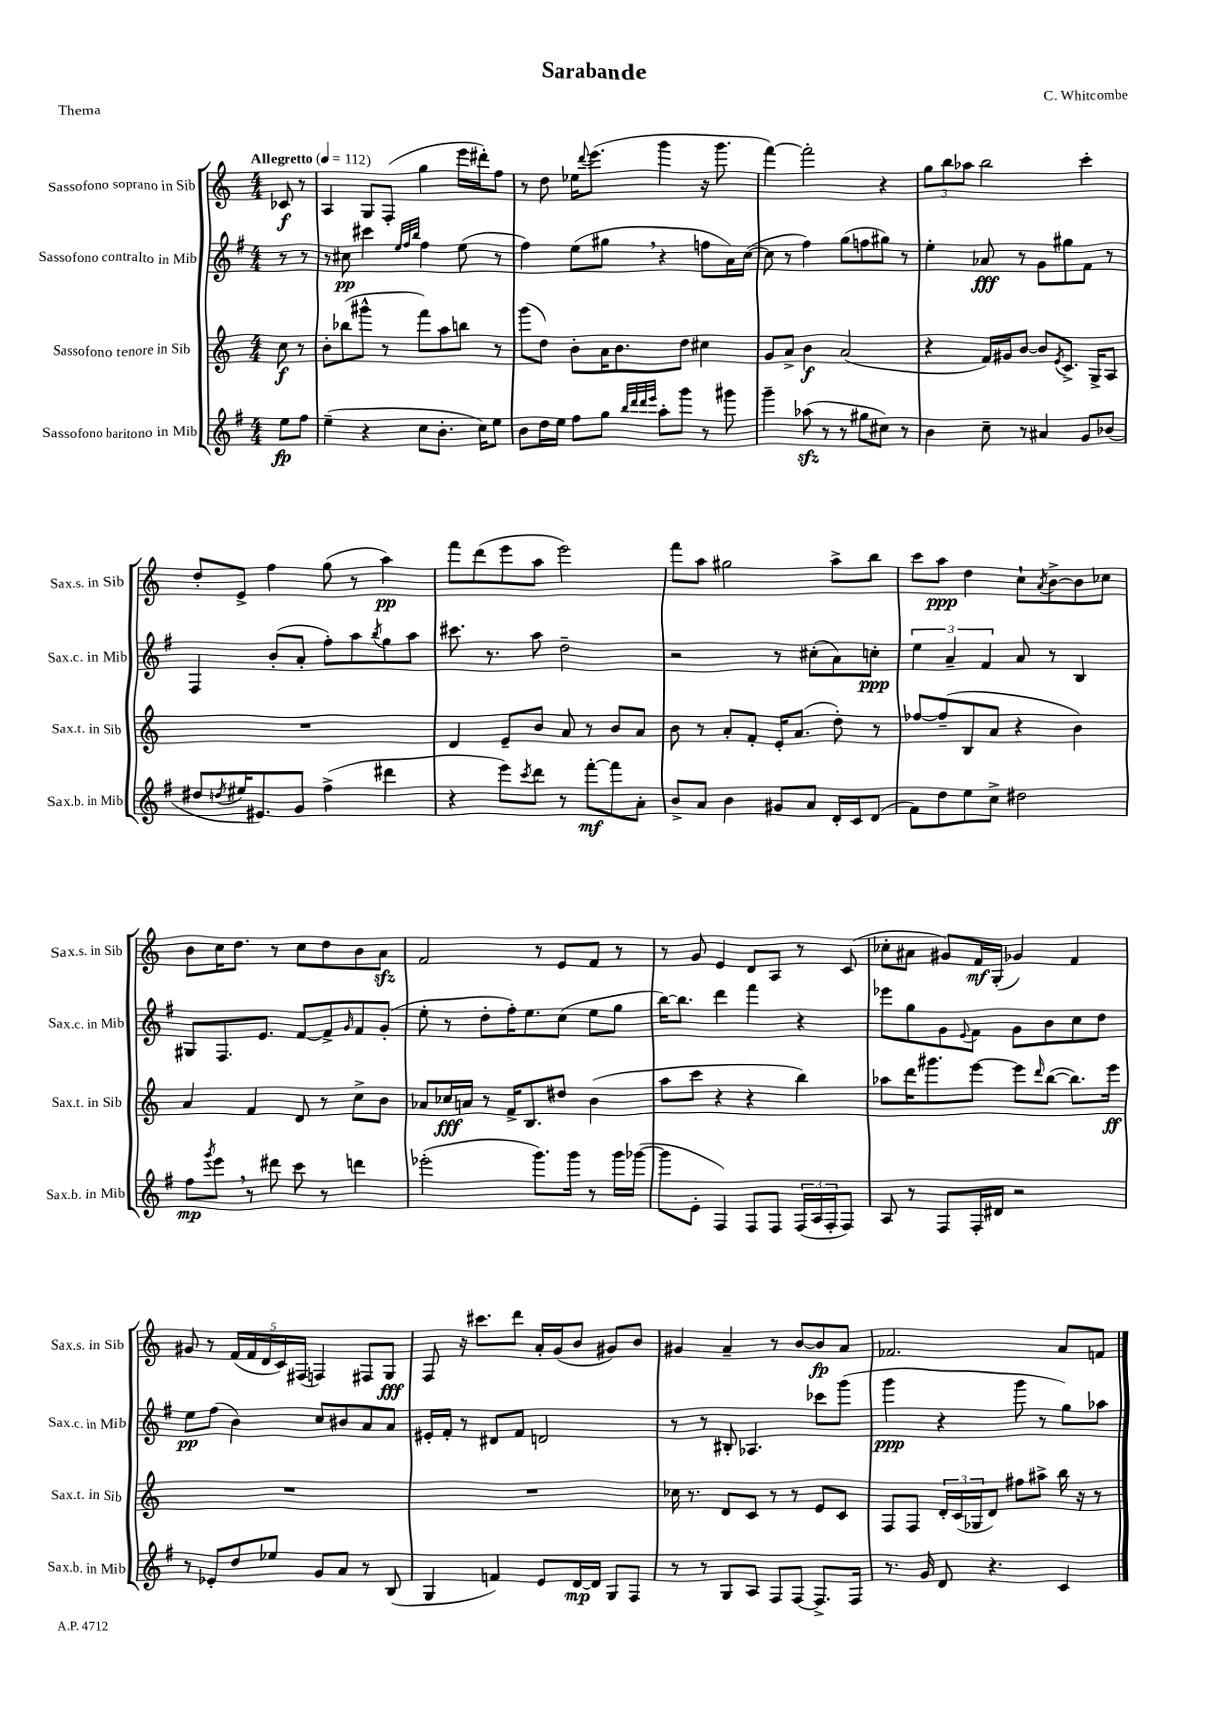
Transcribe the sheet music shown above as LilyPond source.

\header { title = "Sarabande" composer = "C. Whitcombe" piece = "Thema" }
<<
\new StaffGroup <<
\new Staff = "s0" \with { instrumentName = "Sassofono soprano in Sib" shortInstrumentName = "Sax.s. in Sib" } {
    \clef treble \key c \major \numericTimeSignature \time 4/4 \partial 4 \tempo "Allegretto" 4 = 112
    ces'8\f r8 |
    a4 g8 f8-.( g''4 e'''16 dis'''16-.) f''8 |
    r8 d''8 ees''16 \appoggiatura { d'''8 } e'''8.( g'''4 r16 g'''8. |
    f'''4~) f'''2-. r4 |
    \tuplet 3/2 { g''8 b''8 aes''8 } b''2 c'''4-. |
    d''8-. e'8-> f''4 g''8( r8 a''4\pp) |
    f'''8 d'''8( e'''8 a''8 e'''2) |
    f'''8 a''8 gis''2 a''8-> b''8 |
    c'''8 a''8\ppp d''4 c''8-! \acciaccatura { a'8 } b'8~-> b'8 ces''8 |
    b'8 c''16 d''8. r8 c''8 d''8 b'8 a'8\sfz |
    f'2 r8 e'8 f'8 r8 |
    r8 g'8 e'4 d'8 a8 r8 c'8( |
    ces''8-. ais'8 gis'8) f'16\mf g16-.( ges'4) f'4 |
    gis'8 r8 \tuplet 5/4 { f'16( f'16 d'16 c'16) fis16( } f4) fis8 g8\fff |
    f8 r16 cis'''8. d'''8 a'16-. g'16( b'8 gis'8) b'8 |
    gis'4 a'4-- r8 b'8~ b'8\fp a'8 |
    fes'2. a'8 f'8 \bar "|." |
}
\new Staff = "s1" \with { instrumentName = "Sassofono contralto in Mib" shortInstrumentName = "Sax.c. in Mib" } {
    \clef treble \key g \major \numericTimeSignature \time 4/4 \partial 4
    r8 r8 |
    r8 cis''8\pp cis'''4 \grace { e''32 fis''32 b''32 } fis''4 e''8( r8 |
    fis''4) e''8( gis''8 \breathe r4 f''8 a'16) c''16~( |
    c''8 r8 fis''4) g''8( f''8 gis''8) r8 |
    e''4-. aes'8\fff r8 g'8 gis''8 fis'8 r8 |
    fis4 b'8-.( a'8-. fis''8-.) a''8 \acciaccatura { b''8 } g''8 a''8 |
    cis'''8. r8. a''8 d''2-- |
    r2 r8 cis''8-.( a'8) c''8-.\ppp |
    \tuplet 3/2 { e''4 a'4-- fis'4 } a'8 r8 b4 |
    gis8 fis8. e'8. fis'8~ fis'8-> \grace { g'16 } fis'8 g'8-.( |
    e''8-. r8 d''8-. fis''16-.) e''8. c''8( e''8 g''8 |
    b''16~) b''8. d'''4 fis'''4 r4 |
    ees'''8 g''8 g'8 \appoggiatura { e'8 } fis'8 g'8 b'8 c''8 d''8 |
    e''8\pp fis''8( b'4) c''8 bis'8 a'8 a'8 |
    eis'16-. fis'16-. r8 dis'8 fis'8 d'2 |
    r8 r8 bis8-. aes4. ces'''8 g'''8( |
    g'''4\ppp r4 g'''8 r8 g''8) aes''8 \bar "|." |
}
\new Staff = "s2" \with { instrumentName = "Sassofono tenore in Sib" shortInstrumentName = "Sax.t. in Sib" } {
    \clef treble \key c \major \numericTimeSignature \time 4/4 \partial 4
    c''8\f r8 |
    b'8-. bes''8( gis'''8-^ r8 f'''8) a''8 b''8 r8 |
    g'''8( d''8) b'8-. a'16 b'8. d''8 cis''4 |
    g'8 a'8-> b'4\f a'2( |
    r4 f'16) gis'16 b'8~ b'8 \acciaccatura { e'8 } c'8.-> g16-> a8 |
    R1 |
    d'4 e'8-- b'8 a'8 r8 b'8 a'8 |
    b'8 r8 a'8-. f'8-. e'16-. a'8.( d''8-.) r8 |
    fes''8~ fes''8--( b8 a'8 r4 b'4) |
    a'4 f'4 d'8 r8 c''8-> b'8 |
    aes'8 ces''16\fff a'16 r8 f'16-> b8. dis''8 b'4( |
    a''8 c'''8 r4 r4 b''4) |
    aes''8 d'''16 gis'''8. e'''8~ e'''8 \grace { d'''16 } b''8~( b''8.) e'''16\ff |
    R1 |
    R1 |
    ces''16 r8. d'8 c'8 r8 r8 e'8 c'8 |
    f8 f8 \tuplet 3/2 { d'16-. c'16( ges16 } d'8) fis''8 ais''8-> b''16 r16 r8 \bar "|." |
}
\new Staff = "s3" \with { instrumentName = "Sassofono baritono in Mib" shortInstrumentName = "Sax.b. in Mib" } {
    \clef treble \key g \major \numericTimeSignature \time 4/4 \partial 4
    e''8\fp fis''8 |
    e''4--( r4 c''8 b'8.-. c''16) e''8 |
    b'8 d''16 e''16 fis''8 g''8 \grace { b''32 d'''32 d'''32 e'''32 } a''8-. g'''8 r8 gis'''8 |
    g'''4-- aes''8\sfz( r8 r8 gis''8 cis''8) r8 |
    b'4 c''8-- r8 ais'4 g'8 bes'8( |
    dis''8 \acciaccatura { d''8 } eis''16 eis'8.) g'8 fis''4->( dis'''4 |
    r4 e'''8) \acciaccatura { c'''8 } d'''8 r8 fis'''8~-.\mf fis'''8 a'8-. |
    b'8-> a'8 b'4 gis'8 a'8 d'16-. c'16 d'8( |
    fis'8) d''8 e''8 c''8-> dis''2 |
    fis''8\mp \acciaccatura { g'''8 } e'''8 \breathe r8 dis'''8 c'''8 r8 d'''4 |
    ees'''2-.( g'''8.) g'''16 r8 g'''16 ges'''16~( |
    ges'''8 e'8-. fis4) fis8 fis8 \tuplet 3/2 { fis16( a16 fis16-. } fis8) |
    a8 r8 fis8 fis16-. dis'16 r2 |
    r8 ees'8-. d''8 ees''8 g'8 a'8 r8 b8( |
    g4 f'4) e'8 d'16~\mp d'16 g8 fis8 |
    r8 r8 g8 a8 fis8 fis8~ fis8.-> fis16 |
    r8. g'16 d'8 r4. c'4 \bar "|." |
}
>>
>>
\layout { \context { \Score \remove "Bar_number_engraver" } }
